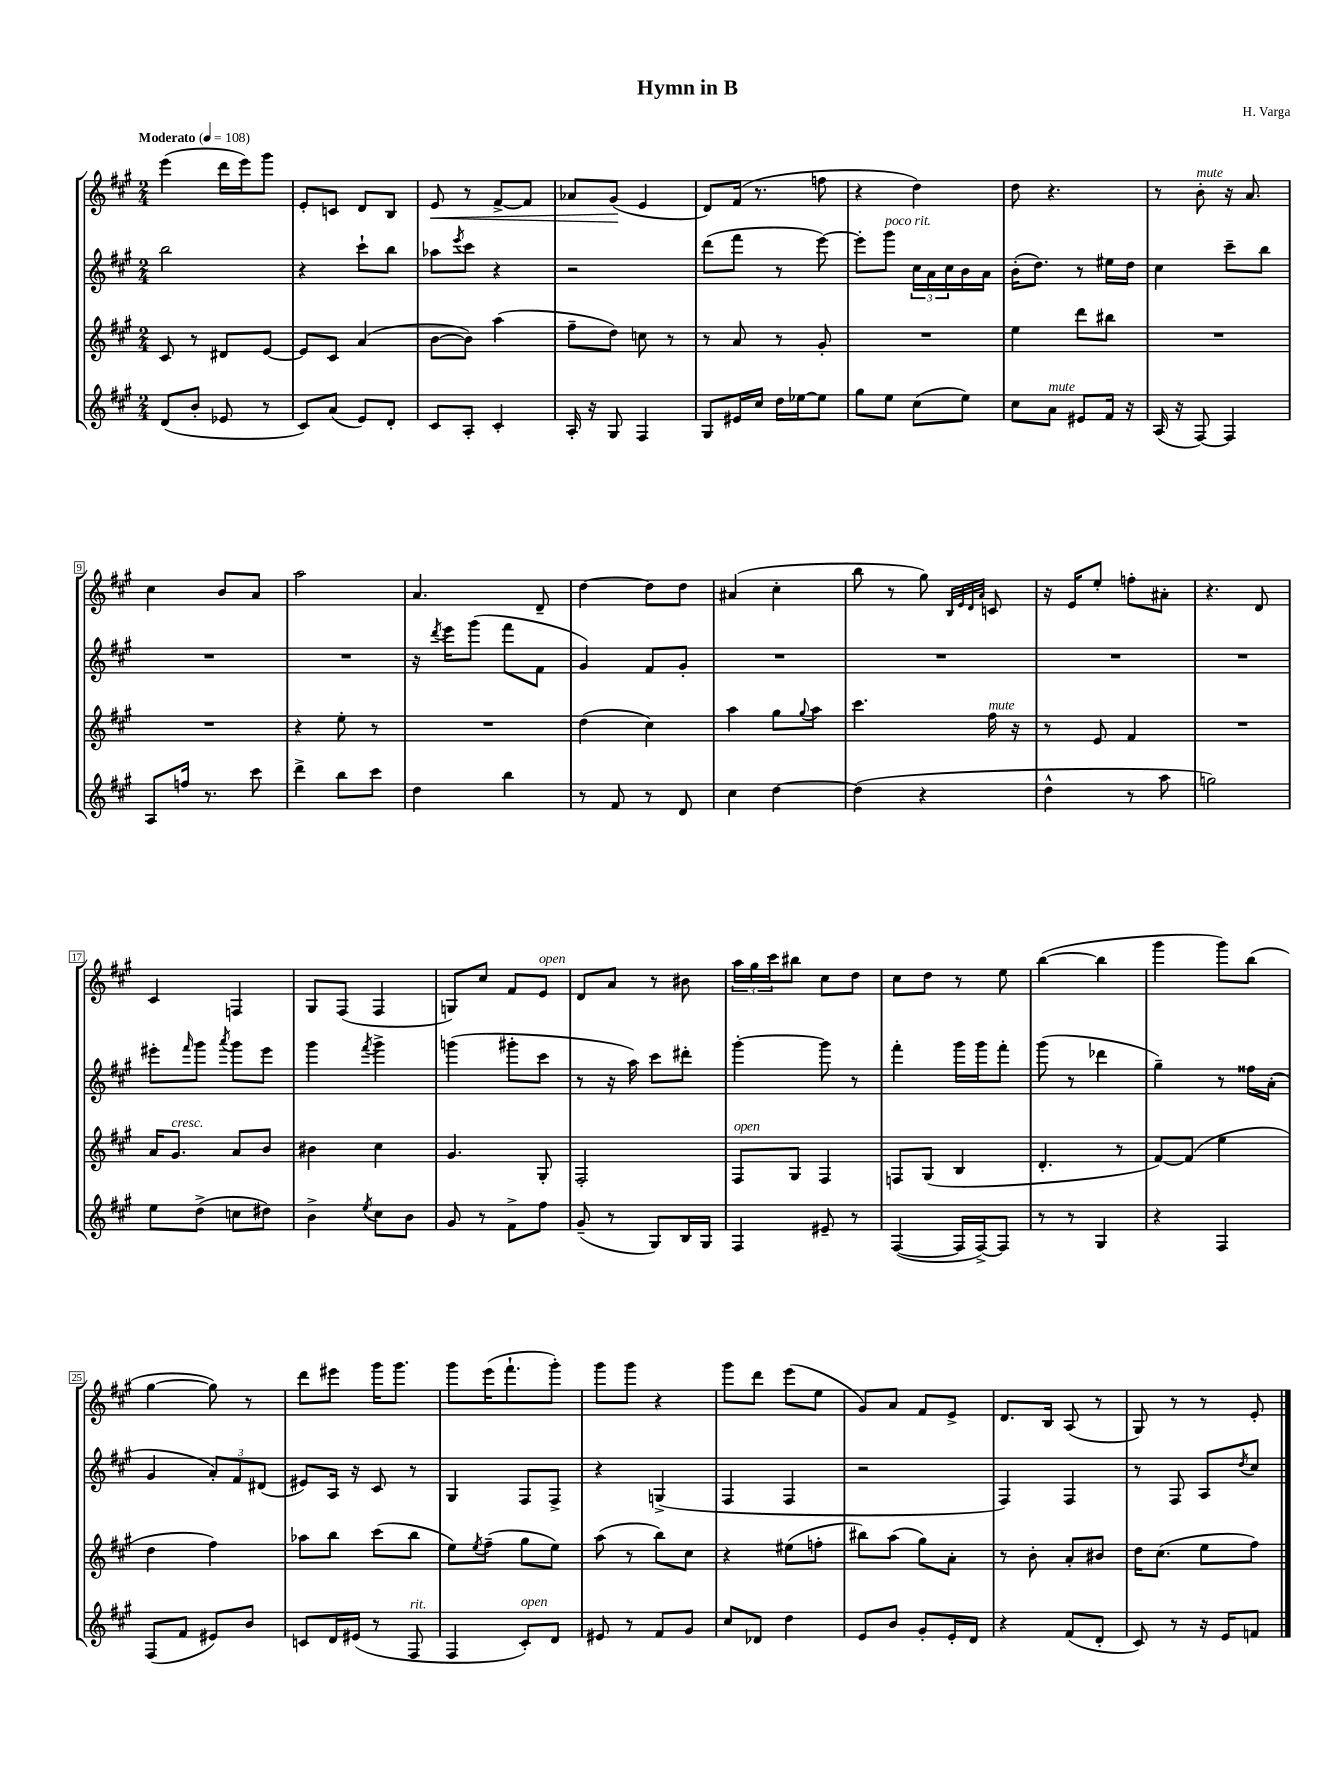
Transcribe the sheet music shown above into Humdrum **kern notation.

**kern	**kern	**kern	**kern	**dynam
*part4	*part3	*part2	*part1	*part1
*staff4	*staff3	*staff2	*staff1	*staff1
*clefG2	*clefG2	*clefG2	*clefG2	*
*k[f#c#g#]	*k[f#c#g#]	*k[f#c#g#]	*k[f#c#g#]	*
*M2/4	*M2/4	*M2/4	*M2/4	*
*MM108	*MM108	*MM108	*MM108	*
=1	=1	=1	=1	=1
!	!	!	!LO:TX:a:B:t=Moderato	!
(8d/L	8c#/	2bb\	(4eee\	.
8b'/J	8r	.	.	.
8e-X/	8d#X/L	.	16ddd\LL	.
.	.	.	16eee\J)	.
8r	[8e/J	.	8ggg#\J	.
=2	=2	=2	=2	=2
8c#/L)	8e/L]	4r	8e'/L	.
(8a/J	8c#/J	.	8cn/J	.
8e/L)	(4a/	8ccc#`\L	8d/L	.
8d'/J	.	8bb\J	8B/J	.
=3	=3	=3	=3	=3
!	!	!	!	!LO:HP:b
8c#/L	[8b\L	8aa-X\L	8e/	<
.	.	8qeee/	.	.
8A'/J	8b\J])	8ccc#\J	8r	.
4c#'/	(4aa\	4r	[8f#^/L	.
.	.	.	8f#/J]	.
=4	=4	=4	=4	=4
16A'/	8ff#~\L	2r	8a-X/L	.
16r	.	.	.	.
8G#/	8dd\J)	.	(8g#/J	.
4F#/	8ccn\	.	4e/	[
.	8r	.	.	.
=5	=5	=5	=5	=5
8G#/L	8r	(8ddd\L	8d/L)	.
16e#X/L	8a/	8fff#\J	(16f#/Jk	.
16cc#/JJ	.	.	8.r	.
16dd\LL	8r	8r	.	.
[16ee-X\J	.	.	.	.
8ee-\J]	8g#'/	[8eee\)	8ffn\	.
=6	=6	=6	=6	=6
8gg#\L	2r	8eee'\L]	4r	.
!	!	!LO:TX:a:i:t=poco rit.	!	!
8ee\J	.	8ggg#\J	.	.
(8cc#\L	.	24cc#\LL	4dd\)	.
.	.	24a\	.	.
.	.	24cc#\	.	.
8ee\J)	.	16b\	.	.
.	.	16a\JJ	.	.
=7	=7	=7	=7	=7
8cc#\L	4ee\	(16b'\KL	8dd\	.
.	.	8.dd\J)	.	.
!LO:TX:a:i:t=mute	!	!	!	!
8a\J	.	.	4.r	.
8e#X/L	8ddd\L	8r	.	.
16f#/Jk	8bb#X\J	16ee#X\LL	.	.
16r	.	16dd\JJ	.	.
=8	=8	=8	=8	=8
(16A/	2r	4cc#\	8r	.
16r	.	.	.	.
!	!	!	!LO:TX:a:i:t=mute	!
[8F#/)	.	.	8b'\	.
4F#/]	.	8ccc#~\L	16r	.
.	.	.	8.a/	.
.	.	8bb\J	.	.
!!LO:LB:g=z
=9	=9	=9	=9	=9
8A/L	2r	2r	4cc#\	.
16ffn/Jk	.	.	.	.
8.r	.	.	.	.
.	.	.	8b/L	.
8ccc#\	.	.	8a/J	.
=10	=10	=10	=10	=10
4ddd^\	4r	2r	2aa\	.
8bb\L	8ee'\	.	.	.
8ccc#\J	8r	.	.	.
=11	=11	=11	=11	=11
4dd\	2r	16r	4.a/	.
.	.	8qddd/	.	.
.	.	16eee\KL	.	.
.	.	(8ggg#\J	.	.
4bb\	.	8fff#\L	.	.
.	.	8f#\J	8d~/	.
=12	=12	=12	=12	=12
8r	(4dd\	4g#/)	[4dd\	.
8f#/	.	.	.	.
8r	4cc#\)	8f#/L	8dd\L]	.
8d/	.	8g#'/J	8dd\J	.
=13	=13	=13	=13	=13
4cc#\	4aa\	2r	(4a#X/	.
[4dd\	8gg#\L	.	4cc#'\	.
.	8qqgg#/	.	.	.
.	8aa\J	.	.	.
=14	=14	=14	=14	=14
(4dd\]	4.ccc#\	2r	8bb\	.
.	.	.	8r	.
4r	.	.	8gg#\)	.
.	.	.	32qqB/LLL	.
.	.	.	32qqe/	.
.	.	.	32qqd/	.
.	.	.	32qqa/JJJ	.
!	!LO:TX:a:i:t=mute	!	!	!
.	16ff#\	.	8cn/	.
.	16r	.	.	.
=15	=15	=15	=15	=15
4dd^^\	8r	2r	16r	.
.	.	.	16e/KL	.
.	8e/	.	8ee'/J	.
8r	4f#/	.	8ffn'\L	.
8aa\	.	.	8a#X'\J	.
=16	=16	=16	=16	=16
2ggn\)	2r	2r	4.r	.
.	.	.	8d/	.
!!LO:LB:g=z
=17	=17	=17	=17	=17
8ee\L	16a/KL	8eee#X'\L	4c#/	.
!	!LO:TX:a:i:t=cresc.	!	!	!
.	8.g#/J	.	.	.
.	.	16qqfff#/	.	.
(8dd^\J	.	8ggg#\J	.	.
.	.	8qaaa/	.	.
8ccn\L	8a/L	8ggg#\L	4Fn/	.
8dd#X\J)	8b/J	8eee#\J	.	.
=18	=18	=18	=18	=18
4b^\	4b#X\	4ggg#\	8G#/L	.
.	.	.	(8F#/J	.
8qee/	.	8qfff#/	.	.
8cc#\L	4cc#\	4ggg#^\	4F#/	.
8b\J	.	.	.	.
=19	=19	=19	=19	=19
8g#/	4.g#/	(4gggn\	8Gn/L)	.
8r	.	.	8cc#/J	.
8f#^\L	.	8ggg#X'\L	8f#/L	.
!	!	!	!LO:TX:a:i:t=open	!
8ff#\J	8G#'/	8ccc#\J	8e/J	.
=20	=20	=20	=20	=20
(8g#~/	2F#'/	8r	8d/L	.
8r	.	16r	8a/J	.
.	.	16aa\)	.	.
8G#/L)	.	8ccc#\L	8r	.
16B/L	.	8ddd#X'\J	8b#X\	.
16G#/JJ	.	.	.	.
=21	=21	=21	=21	=21
!	!LO:TX:a:i:t=open	!	!	!
4F#/	8F#/L	[4ggg#'\	24aa\LL	.
.	.	.	24gg#\	.
.	.	.	24ccc#\J	.
.	8G#/J	.	8bb#X\J	.
8e#X~/	4F#/	8ggg#\]	8cc#\L	.
8r	.	8r	8dd\J	.
=22	=22	=22	=22	=22
([4F#/	8Fn/L	4fff#'\	8cc#\L	.
.	(8G#/J	.	8dd\J	.
16F#/LL]	4B/	16ggg#\LL	8r	.
[16F#^/J)	.	16ggg#\J	.	.
8F#/J]	.	8fff#'\J	8ee\	.
=23	=23	=23	=23	=23
8r	4.d'/	(8ggg#\	([4bb\	.
8r	.	8r	.	.
4G#/	.	4ddd-X\	4bb\]	.
.	8r	.	.	.
=24	=24	=24	=24	=24
4r	[8f#/L)	4gg#~\)	4ggg#\	.
.	(8f#/J]	.	.	.
4F#/	4ee\	8r	8ggg#\L)	.
.	.	16ff##X\LL	(8bb\J	.
.	.	(16a'\JJ	.	.
!!LO:LB:g=z
=25	=25	=25	=25	=25
(8F#/L	4dd\	4g#/	[4gg#\	.
8f#/J	.	.	.	.
8e#X/L)	4ff#\)	12a'/L)	8gg#\])	.
.	.	12f#/	.	.
8b/J	.	.	8r	.
.	.	(12d#X/J	.	.
=26	=26	=26	=26	=26
8cn/L	8aa-X\L	8e#X/L)	8ddd\L	.
16d/L	8bb\J	16A/Jk	8eee#X\J	.
(16e#X/JJ	.	16r	.	.
8r	(8ccc#\L	8c#/	16ggg#\KL	.
.	.	.	8.ggg#\J	.
!LO:TX:a:i:t=rit.	!	!	!	!
8F#/	8bb\J	8r	.	.
=27	=27	=27	=27	=27
4F#/	8ee\L)	4G#/	8ggg#\L	.
.	8qee/	.	.	.
.	(8ff#~\J	.	(16eee\K	.
.	.	.	8.fff#`\	.
!LO:TX:a:i:t=open	!	!	!	!
8c#'/L)	8gg#\L	8F#/L	.	.
8d/J	8ee\J)	8F#^/J	8ggg#'\J)	.
=28	=28	=28	=28	=28
8e#X/	(8aa\	4r	8ggg#\L	.
8r	8r	.	8ggg#\J	.
8f#/L	8bb\L)	(4Gn^/	4r	.
8g#/J	8cc#\J	.	.	.
=29	=29	=29	=29	=29
8cc#/L	4r	4F#/	8ggg#\L	.
8d-X/J	.	.	8ddd\J	.
4dd\	(8ee#X\L	4F#/	(8eee\L	.
.	8ffn'\J	.	8ee\J	.
=30	=30	=30	=30	=30
8e/L	8bb#X\L)	2r	8g#/L)	.
8b/J	(8aa\J	.	8a/J	.
8g#'/L	8gg#\L)	.	8f#/L	.
16e'/L	8a'\J	.	8e^/J	.
16d/JJ	.	.	.	.
=31	=31	=31	=31	=31
4r	8r	4F#/)	8.d/L	.
.	8b'\	.	.	.
.	.	.	16B/Jk	.
(8f#/L	8a'/L	4F#/	(8A/	.
8d'/J	8b#X/J	.	8r	.
=32	=32	=32	=32	=32
8c#/)	16dd\KL	8r	8G#/)	.
.	(8.cc#\J	.	.	.
8r	.	8F#/	8r	.
16r	8ee\L	8A/L	8r	.
16e/KL	.	.	.	.
.	.	8qdd/	.	.
8fn/J	8ff#\J)	8cc#/J	8e'/	.
==	==	==	==	==
*-	*-	*-	*-	*-
